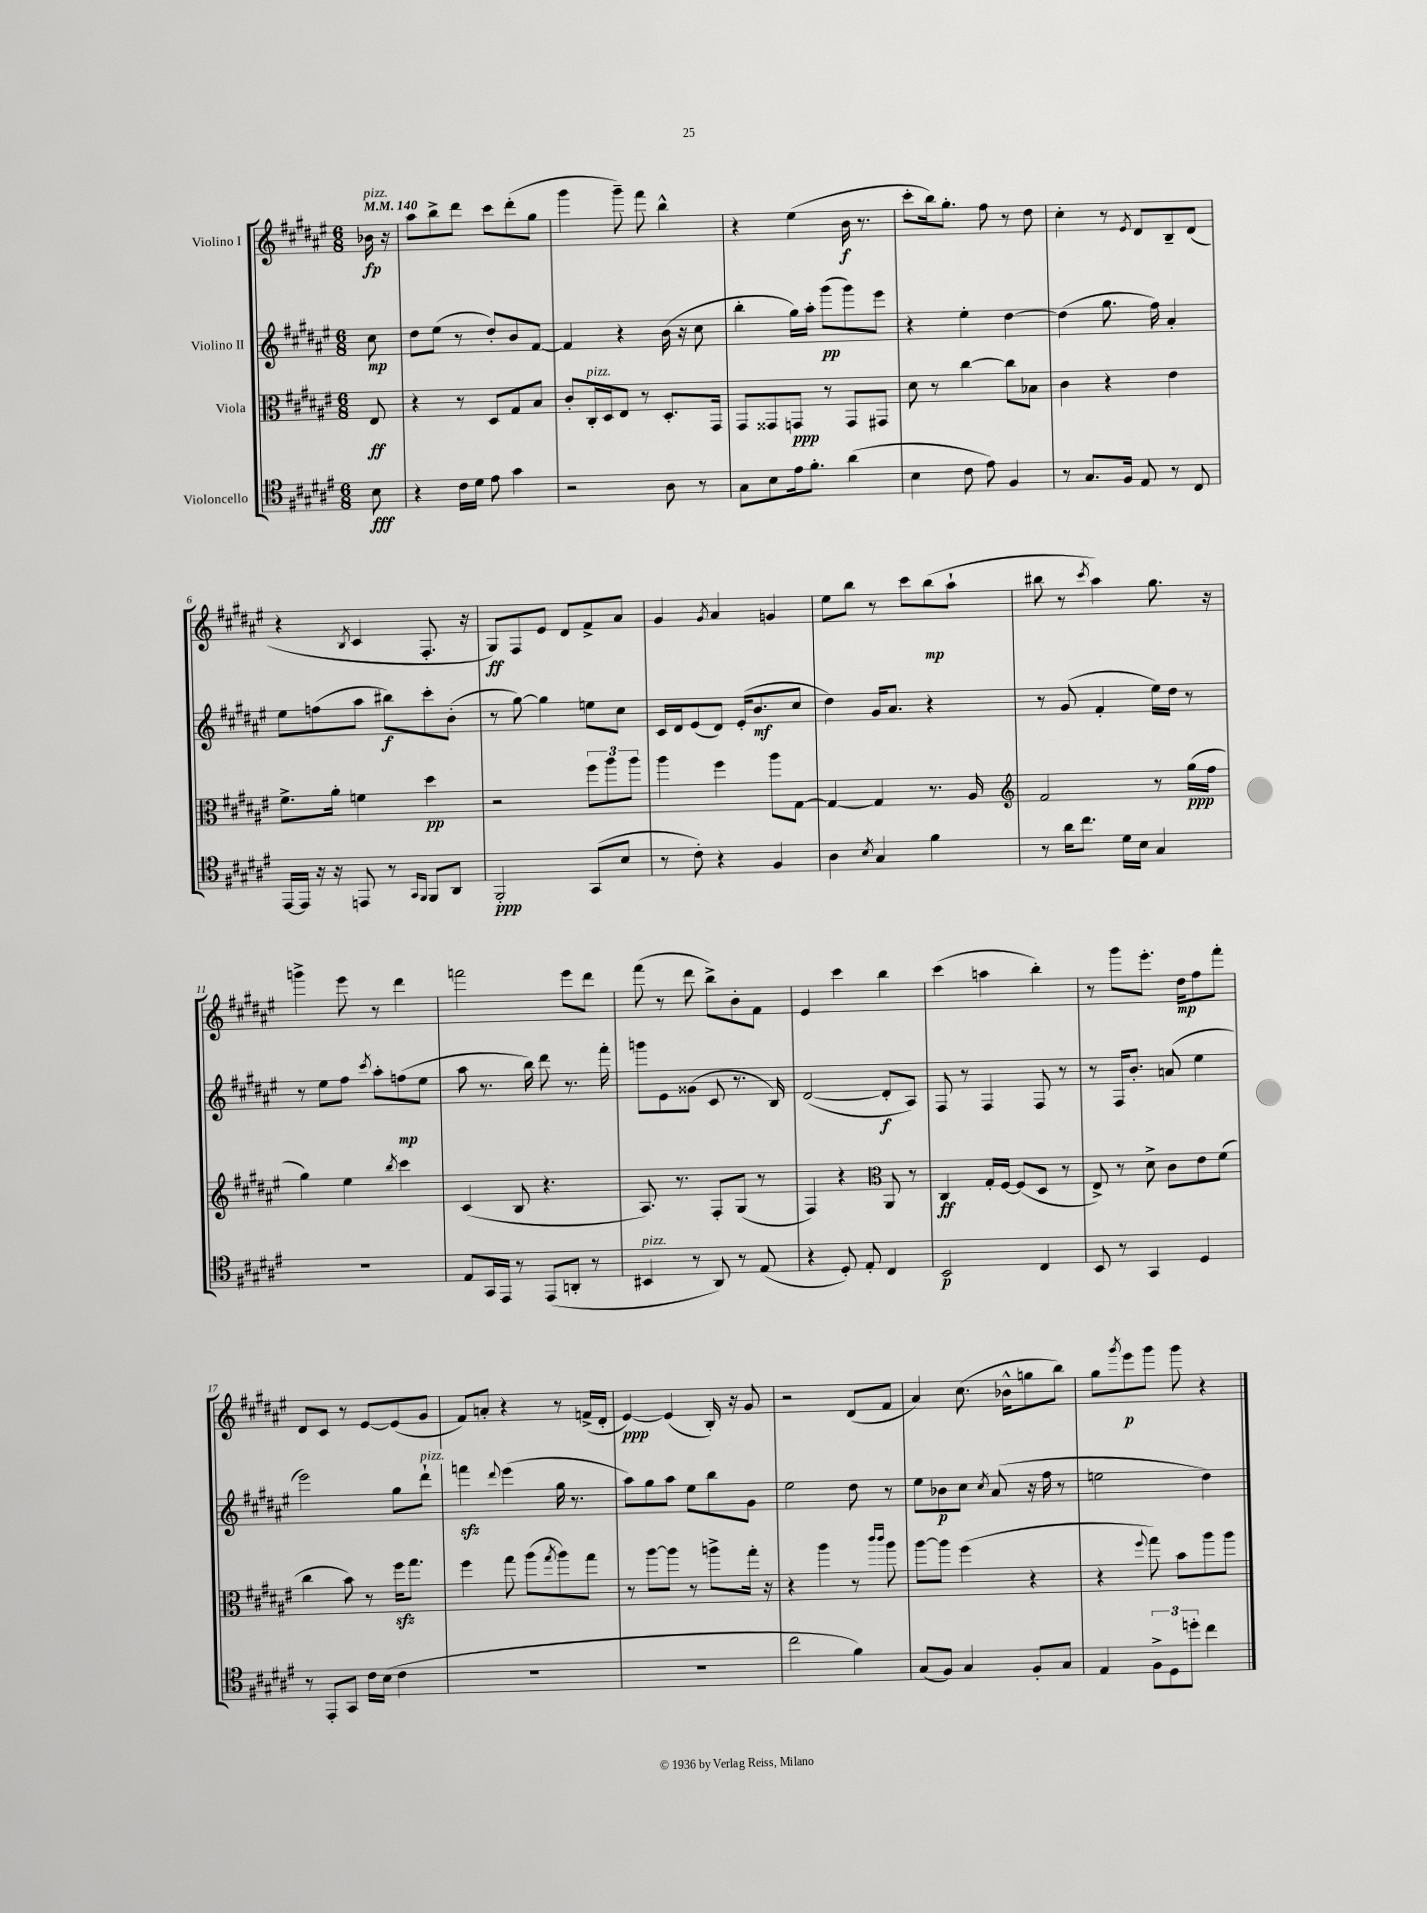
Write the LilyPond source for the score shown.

<<
\new StaffGroup <<
\new Staff = "s0" \with { instrumentName = "Violino I" } {
    \clef treble \key fis \major \numericTimeSignature \time 6/8 \partial 8 \tempo 4 = 140
    bes'16\fp^\markup { \italic "pizz." } r16 |
    ais''8 b''8-> dis'''8 cis'''8 dis'''8-.( gis''8 |
    gis'''4 gis'''8--) fis'''8 b''4-^ |
    r4 eis''4( b'16\f r8. |
    cis'''8-. b''16) gis''8.-. fis''8 r8 dis''8 |
    cis''4-. r8 \acciaccatura { eis'8 } dis'8 b8-- dis'8( |
    r4 \acciaccatura { b8 } cis'4 fis8.-. r16 |
    gis8\ff) fis8 eis'8 dis'8 fis'8-> ais'8 |
    gis'4 \acciaccatura { gis'8 } ais'4 g'4 |
    eis''8 b''8 r8 cis'''8 b''8\mp( ais''8-! |
    bis''8 r8 \acciaccatura { cis'''8 } ais''4) gis''8. r16 |
    g'''4-> eis'''8 r8 dis'''4 |
    f'''2 eis'''8 dis'''8 |
    fis'''8( r8 dis'''8 b''8->) b'8-. fis'8 |
    eis'4 cis'''4 b''4 |
    cis'''4( a''4 b''4-.) |
    r8 gis'''8 eis'''8.-. dis''16\mp fis''8 fis'''8-. |
    dis'8 cis'8 r8 eis'8~ eis'8( gis'8 |
    fis'8) a'8-. r4 r8 f'16->( dis'16-. |
    eis'4~\ppp) eis'4( b16-.) r16 gis'8 |
    r2 dis'8( fis'8 |
    ais'4) cis''8.( bes'16-^ g''8 b''8) |
    gis''8 \acciaccatura { gis'''8 } eis'''8\p gis'''8 gis'''8 r4 \bar "|." |
}
\new Staff = "s1" \with { instrumentName = "Violino II" } {
    \clef treble \key fis \major \numericTimeSignature \time 6/8 \partial 8
    cis''8\mp |
    dis''8 eis''8( r8 dis''8-.) b'8 fis'8~ |
    fis'4 r4 b'16( r16 cis''8 |
    b''4-. gis''16) ais''16-. gis'''8\pp( gis'''8) eis'''8 |
    r4 eis''4-. dis''4~ |
    dis''4( gis''8. fis''16) ais'4-. |
    eis''8 f''8( ais''8 bis''8\f) cis'''8-. b'8-.( |
    r8 gis''8~) gis''4 e''8 cis''8 |
    cis'16 dis'16 eis'8( dis'8) eis'16-.( b'8.\mf cis''8 |
    dis''4) gis'16 ais'8. r4 |
    r8 gis'8( fis'4-. eis''16) dis''16 r8 |
    r8 eis''8 fis''8 \acciaccatura { cis'''8 } ais''8-. f''8\mp( eis''8 |
    ais''8 r8. b''16) dis'''8 r8. fis'''16-. |
    g'''8 eis'8 gisis'8( cis'8 r8. b16) |
    dis'2~( dis'8-.\f ais8) |
    fis8 r8 fis4 fis8 r8 |
    r8 fis16 b'8.-. a'8( eis''4 |
    eis'''2) gis''8 dis'''8-!^\markup { \italic "pizz." } |
    f'''4\sfz \appoggiatura { dis'''8 } eis'''4( gis''16 r8. |
    ais''8) gis''8 ais''8 eis''8 b''8 gis'8 |
    eis''2 dis''8 r8 |
    eis''8 bes'8\p cis''8 \acciaccatura { cis''8 } ais'8( r16 fis''16 r8 |
    e''2 dis''4) \bar "|." |
}
\new Staff = "s2" \with { instrumentName = "Viola" } {
    \clef alto \key fis \major \numericTimeSignature \time 6/8 \partial 8
    eis8\ff |
    r4 r8 dis8 gis8 b8 |
    cis'8-. cis16-.^\markup { \italic "pizz." } dis16 eis8 r8 dis8.-. gis,16 |
    gis,8 gisis,8 g,8\ppp r8 g,8 gis,8 |
    dis'8 r8 cis''4~ cis''8 bes8 |
    cis'4 r4 eis'4 |
    fis'8.-> ais'16-. f'4 dis''4\pp |
    r2 \tuplet 3/2 { fis''8 ais''8 ais''8 } |
    ais''4 fis''4 ais''8 gis8~ |
    gis4~ gis4 r8. ais16 |
    \clef treble fis'2 r8 gis''16\ppp( fis''16 |
    gis''4) eis''4 \acciaccatura { b''8 } cis'''4 |
    cis'4( b8 r4. |
    ais8.) r8. fis8-. gis8( r8 |
    fis4) r4 \clef alto ais,8 r8 |
    cis4\ff gis16-. fis16~ fis8( dis8 r8 |
    eis8->) r8 dis'8-> cis'8 eis'8 fis'8( |
    cis''4 b'8) r8 fis''16\sfz gis''8. |
    fis''4 gis''8 ais''8( \acciaccatura { gis''8 } ais''8) gis''8 |
    r8 ais''8~ ais''8 r8 a''8-> gis''16-. r16 |
    r4 ais''4 r8 \grace { cis'''16 cis'''16 } ais''8 |
    ais''8~ ais''8 fis''4( r4 |
    r4 \appoggiatura { fis''8 } gis''8) b'8 ais''8 ais''8 \bar "|." |
}
\new Staff = "s3" \with { instrumentName = "Violoncello" } {
    \clef tenor \key fis \major \numericTimeSignature \time 6/8 \partial 8
    b8\fff |
    r4 cis'16 dis'16 eis'8 gis'4 |
    r2 ais8 r8 |
    gis8 b8 eis'16 fis'8.-. ais'4( |
    b4 cis'8 eis'8) fis4 |
    r8 gis8. fis16 eis8 r8 cis8 |
    eis,16~ eis,16 r16 r16 e,8 r8 \grace { gis,16 fis,16 } fis,8 ais,8 |
    fis,2-.\ppp gis,8( b8 |
    r8 cis'8-.) r4 fis4 |
    ais4 \acciaccatura { b8 } gis4 fis'4 |
    r8 ais'16 cis''8. dis'16 b16 gis4 |
    R2. |
    eis8 gis,16 eis,16 r8 eis,8( a,8-. r8 |
    bis,4^\markup { \italic "pizz." } r8 ais,8) r8 eis8( |
    r4 dis8-.) eis8-. cis4 |
    b,2\p cis4 |
    b,8 r8 gis,4 dis4 |
    r8 eis,8-. gis,8 cis'16 b16( cis'4 |
    R2. |
    R2. |
    cis''2 fis'4) |
    gis8( fis8) gis4 fis8-. gis8 |
    eis4 \tuplet 3/2 { fis8-> dis8 d''8-. } cis''4 \bar "|." |
}
>>
>>
